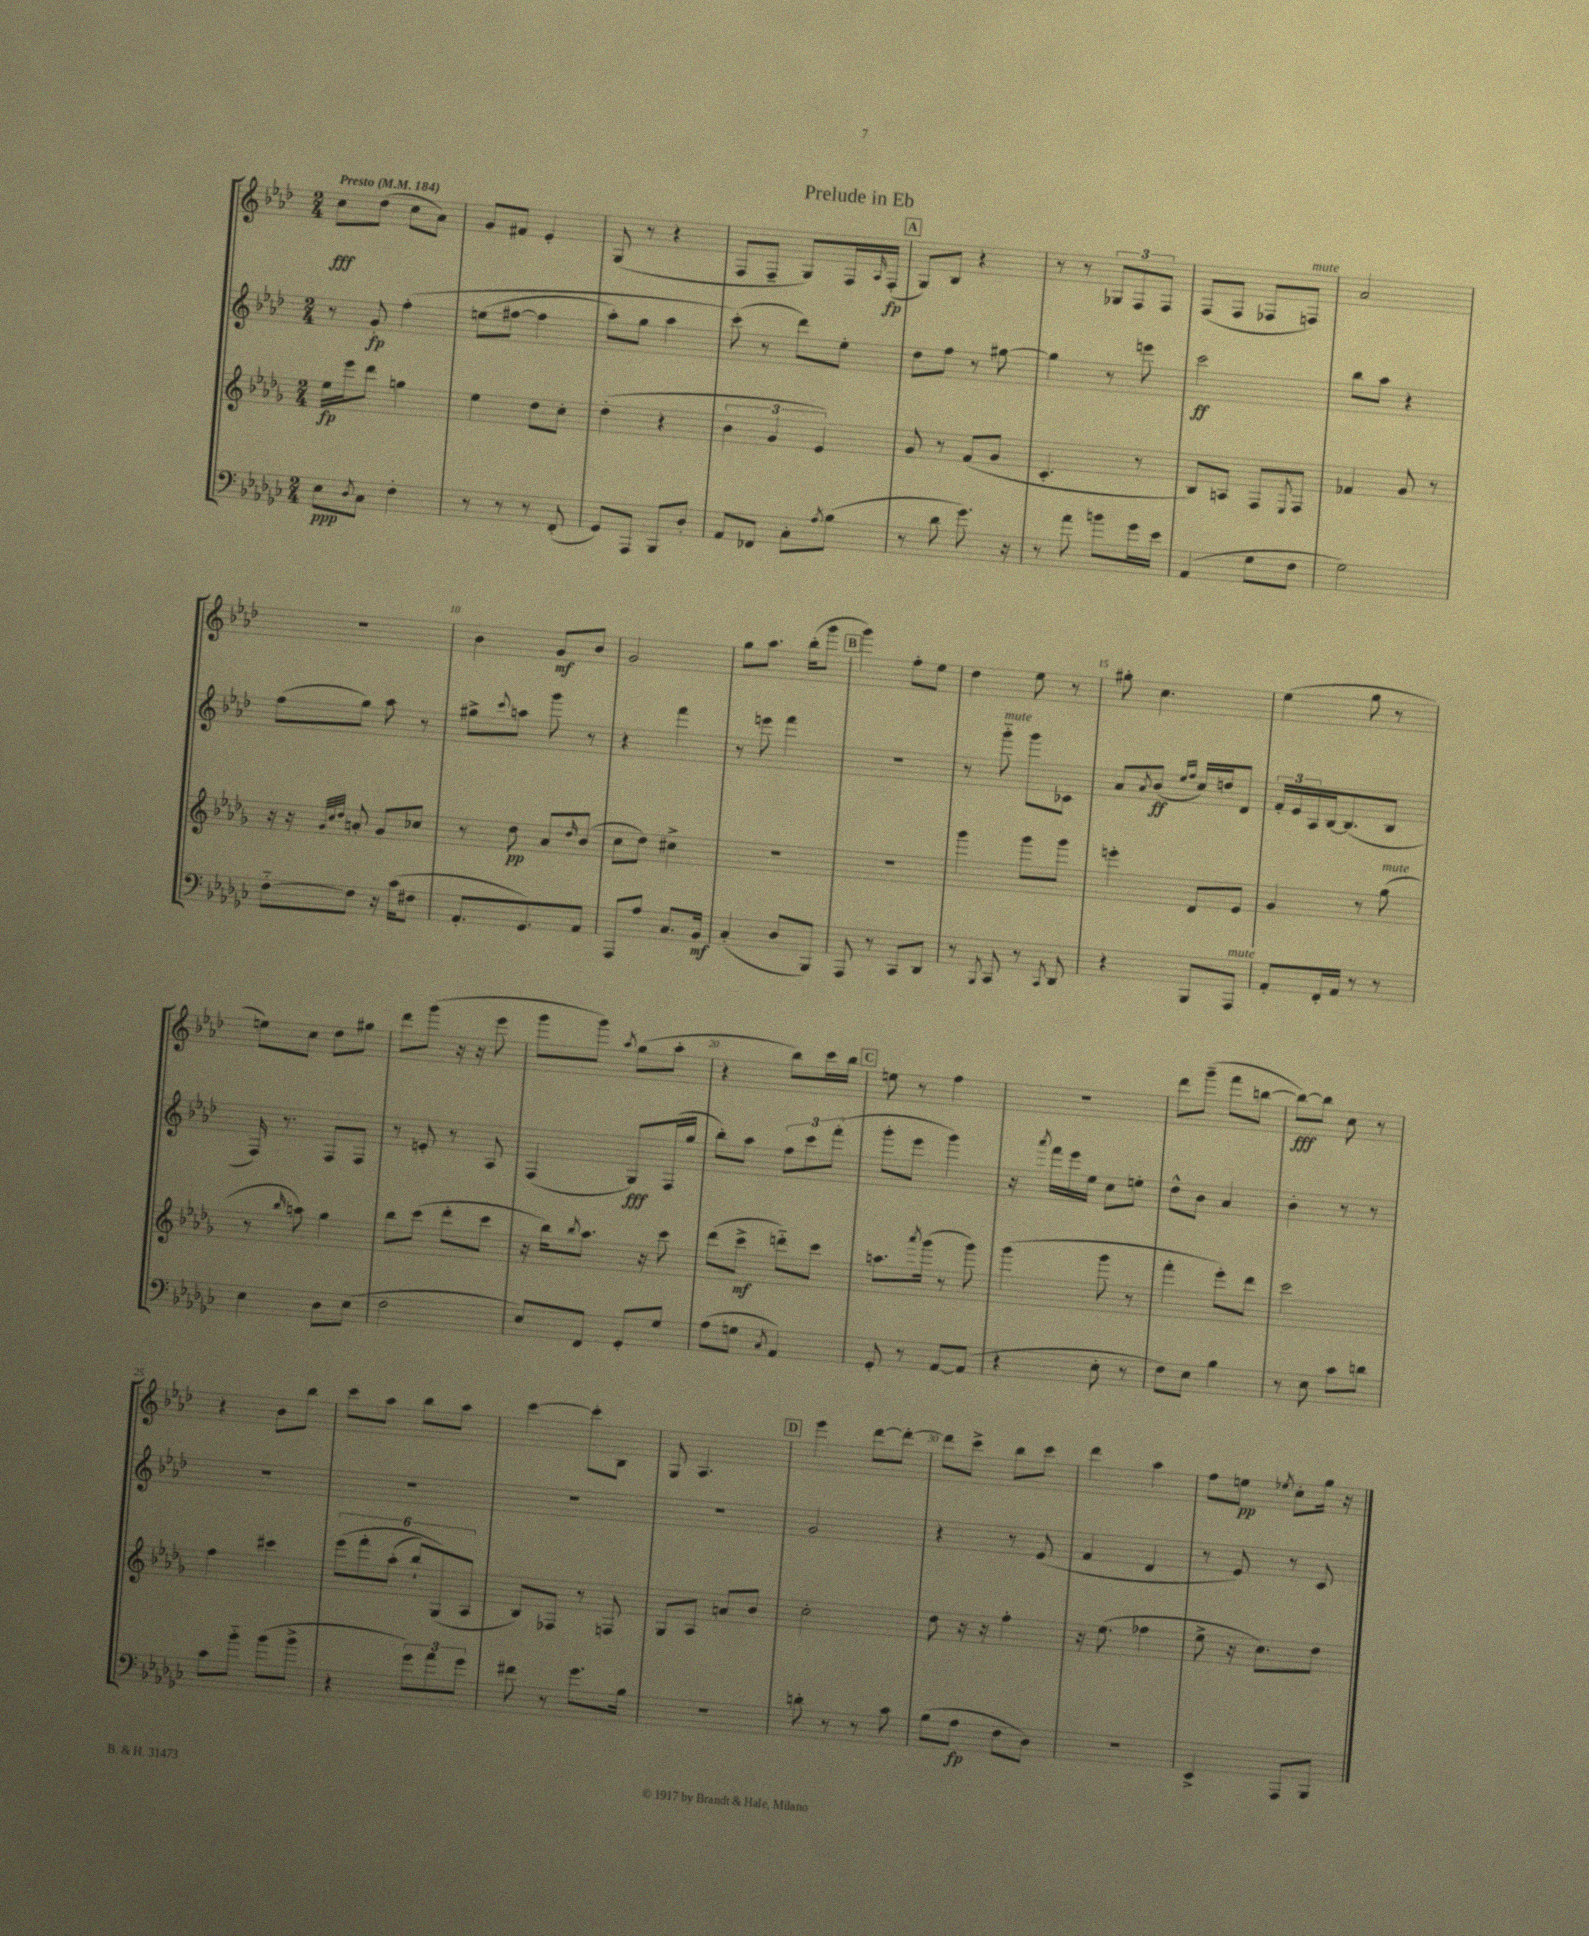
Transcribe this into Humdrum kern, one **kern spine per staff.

**kern	**kern	**kern	**kern
*staff4	*staff3	*staff2	*staff1
*clefF4	*clefG2	*clefG2	*clefG2
*k[b-e-a-d-g-c-]	*k[b-e-a-d-g-]	*k[b-e-a-d-]	*k[b-e-a-d-]
*M2/4	*M2/4	*M2/4	*M2/4
*MM184	*MM184	*MM184	*MM184
8E-	16ee-	8r	8cc
.	16eee-	.	.
8qD-	.	.	.
8C-	8ddd-	8g'	(8dd-
4F'	4gg	&(4ff'	8cc
.	.	.	8a-)
=	=	=	=
8r	4ee-	(8ee	8g
8r	.	[8ff#	8f#
8r	8dd-	4ff#]	4e-'
(8FF'	8cc'	.	.
=	=	=	=
8GG-)	(4dd-'	8aa-')	(8G
8AAA-	.	8gg	8r
8BBB-	4r	4aa-	4r
8D-'	.	.	.
=	=	=	=
8AA-	6b-	(8ccc'&)	8F
8FF-	.	8r	8F~
.	6g-	.	.
8C-'	.	8ddd-)	8G)
.	6e-)	.	.
8qA-	.	.	.
(8B-	.	8ee-'	16F
.	.	.	16qqA-
.	.	.	(16F'
=	=	=	=
8r	8g-	8dd-	8G)
8d-	8r	8ff	8B-
8.g-)	(8f	8r	4r
.	8g-	[8gg#	.
16r	.	.	.
=	=	=	=
8r	4.c'	4gg#]	8r
8a-	.	.	8r
8b	.	8r	12G-
.	.	.	12F
16g-	8r	8eee	.
.	.	.	12F
16e-	.	.	.
=	=	=	=
(4AA-	8B-)	2ccc	(8F
.	8A	.	8F
8G-	8F	.	8F-
.	8qE-	.	.
8F	8F	.	8F)
=	=	=	=
2G-)	4f-	8bb-	2a-
.	.	8aa-	.
.	8g-	4r	.
.	8r	.	.
=	=	=	=
[8F'~	16r	(8ff	2r
.	16r	.	.
.	32qqg-	.	.
.	32qqcc	.	.
.	32qqdd-	.	.
8F]	8a'	8gg)	.
16r	8g-	8aa-	.
(16c-	.	.	.
8F#	8cc-	8r	.
=	=	=	=
8.AA-'	8r	8gg#^	4b-
.	.	8qqccc	.
.	8dd-	8aa	.
8.GG-)	.	.	.
.	8a-	8ggg	8g
.	16qqdd-	.	.
8AA-	(8b-	8r	8b-
=	=	=	=
8AAA-	8cc	4r	2g
8A-	8dd-)	.	.
8.C-	4cc#^	4fff	.
16BB-	.	.	.
=	=	=	=
(4C-'	2r	8r	8gg
.	.	8eee	8.aa-
8D-	.	4fff	.
.	.	.	(16bb-'
8BBB-)	.	.	8ggg
=	=	=	=
8AAA-	2r	2r	4ggg)
8r	.	.	.
8CC-	.	.	8ff'
8DD-	.	.	8ee-
=	=	=	=
8r	4ggg-	8r	4dd-
8qBBB-	.	.	.
8CC-	.	8ggg'~	.
8r	8ggg-	8ggg	8ee-
8qCC-	.	.	.
8DD-	8ggg-	8c-	8r
=	=	=	=
4r	4eee'	8a-	8gg#'
.	.	8qa-	.
.	.	(8b-	4.cc
.	.	16qqee-	.
.	.	16qqff	.
8BBB-	8d-	16cc)	.
.	.	16dd	.
8AAA-	8e-	8d-	.
=	=	=	=
8AA-'	4g-	24f'	(4ee-
.	.	24e-	.
.	.	24A-	.
16FF'	.	[16B-	.
16AA-	.	(8.B-]	.
8r	8r	.	8gg
8r	(8gg-	8B-	8r
=	=	=	=
4E-	8r	16F)	8ee)
.	.	8.r	.
.	16qqbb-	.	.
.	8aa)	.	8cc
8D-	4gg-	8F	8dd-
(8E-	.	8F	8gg#
=	=	=	=
2F	8bb-	8r	8ddd-
.	(8ccc	8e'	(8ggg
.	8ddd-'	8r	16r
.	.	.	16r
.	8ccc	8A-	8eee-
=	=	=	=
8E-)	16r	(4F	8ggg
.	16bb-)	.	.
.	8qbb-	.	.
8FF	8.aa-	.	8ggg)
.	.	.	8qaa-
8GG-'	.	8G)	(8gg
.	16r	.	.
8G-	8ccc	(16F	8aa-'
.	.	16gg	.
=	=	=	=
(8A-	(8ddd-	8bb-')	4r
8G	8ccc^	8aa-	.
8qC-	.	.	.
4AA-)	8ddd'~)	12ff	8bb-)
.	.	12ccc	.
.	8ccc	.	16ccc
.	.	(12fff'	.
.	.	.	16bb-
=	=	=	=
8GG-'	8.aa	8ggg'	8ee
8r	.	8eee-	8r
.	8qaaa-	.	.
.	(16ggg-	.	.
[8AA-	8r	4ggg)	4ff
(8AA-]	8ggg-)	.	.
=	=	=	=
4r	(4ggg-	16r	2r
.	.	8qaaa-	.
.	.	16fff	.
.	.	16eee-	.
.	.	16ee-	.
8E-'	8ggg-	8cc	.
8r	8r	8ee'	.
=	=	=	=
8F)	4fff'	8dd-^^	8ddd-
8E-	.	8b-	(8ggg~
4B-	8eee-')	4a-	8fff
.	8ddd-	.	[8bb
=	=	=	=
8r	2ccc	4b-'	8bb_)
8E-	.	.	8bb]
8c-	.	8r	8cc
8d	.	8r	8r
=	=	=	=
8c-	4ff	2r	4r
8b-'~	.	.	.
(8b-	4ccc#	.	8b-
8b-^	.	.	8bb-
=	=	=	=
4r	&(12eee-	2r	8ccc
.	12fff'	.	.
.	.	.	8aa-
.	(12aa-'	.	.
12g-)	12bb-`)	.	8bb-
12a-	(12G-&)	.	.
.	.	.	8aa-
12g-	12A-	.	.
=	=	=	=
8f#	8B-)	2r	[4ccc
8r	8F-	.	.
8.g-	8r	.	8ccc']
.	8F	.	8B-
16B-	.	.	.
=	=	=	=
2r	8G-	2r	8G
.	8A-	.	4.A-
.	8a	.	.
.	8b-	.	.
=	=	=	=
8d'	2cc'	2g	4eee-
8r	.	.	.
8r	.	.	[8ddd-
8c-	.	.	8ddd-'_
=	=	=	=
(8B-	8dd-	4r	8ddd-]
8A-	16r	.	8ccc^
.	16r	.	.
8F	4ff'	8r	8bb-
8D-)	.	(8e-	8ccc
=	=	=	=
2r	16r	4f	4ddd-
.	(8.ee-	.	.
.	4ff-	4d-	4aa-
=	=	=	=
4EE-^	8ee-^	8r	8ff
.	16r	8e-)	8ee
.	8.cc)	.	.
.	.	.	8qee-
8AAA-	.	8r	8cc'
8BBB-	8dd-	8c	16gg
.	.	.	16r
==	==	==	==
*-	*-	*-	*-
